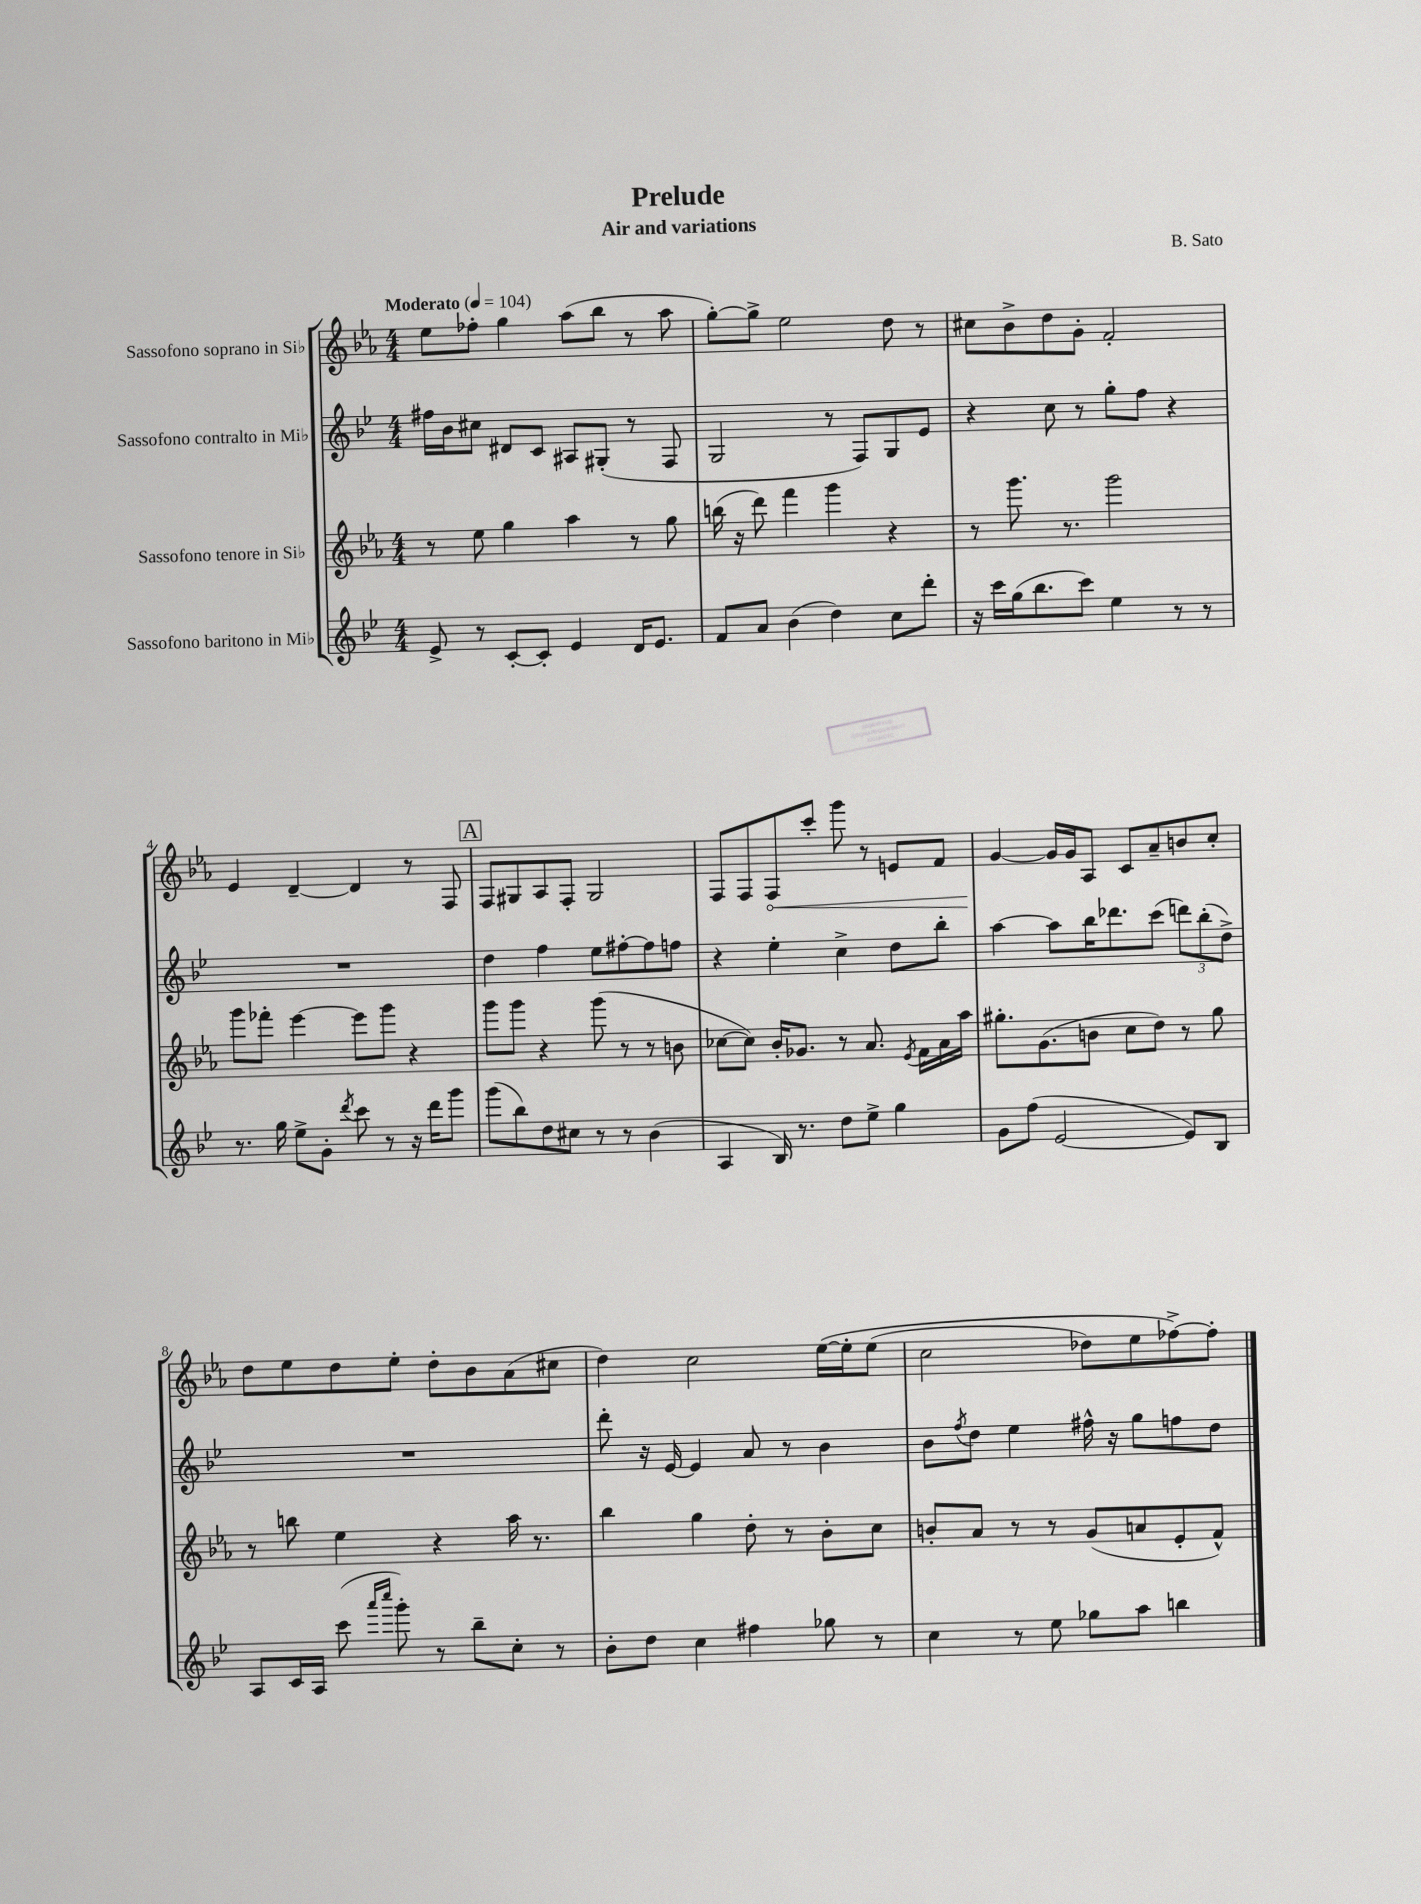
\header { title = "Prelude" composer = "B. Sato" subtitle = "Air and variations" }
<<
\new StaffGroup <<
\new Staff = "s0" \with { instrumentName = "Sassofono soprano in Sib" } {
    \clef treble \key ees \major \numericTimeSignature \time 4/4 \tempo "Moderato" 4 = 104
    ees''8 fes''8-. g''4 aes''8( bes''8 r8 aes''8 |
    g''8~-.) g''8-> ees''2 d''8 r8 |
    cis''8 bes'8-> d''8 g'8-. f'2-. |
    ees'4 d'4~-- d'4 r8 f8 |
    \mark \markup { \box "A" } f8 gis8 aes8 f8-. gis2 |
    f8 f8 \once \override Hairpin.circled-tip = ##t f8\< c'''8-. g'''8 r8 e'8 f'8 |
    g'4~\! g'16 g'16 aes8 c'8 aes'8-- b'8 c''8-. |
    d''8 ees''8 d''8 ees''8-. d''8-. bes'8 aes'8( cis''8 |
    d''4) c''2 ees''16~\( ees''16-. ees''8( |
    c''2 des''8) ees''8 fes''8~->\) fes''8-. \bar "|." |
}
\new Staff = "s1" \with { instrumentName = "Sassofono contralto in Mib" } {
    \clef treble \key bes \major \numericTimeSignature \time 4/4
    fis''16 bes'16 cis''8 dis'8 c'8 ais8 gis8-.( r8 f8 |
    g2 r8 f8) g8 ees'8 |
    r4 c''8 r8 g''8-. f''8 r4 |
    R1 |
    \mark \markup { \box "A" } d''4 f''4 ees''8 fis''8~-. fis''8 f''8 |
    r4 ees''4-. c''4-> d''8 bes''8-. |
    a''4~ a''8 bes''16 des'''8. c'''8( \tuplet 3/2 { d'''8) bes''8-.( d''8->) } |
    R1 |
    d'''8-. r16 ees'16~ ees'4 a'8 r8 bes'4 |
    bes'8 \acciaccatura { f''8 } d''8 ees''4 fis''16-^ r16 g''8 f''8 d''8 \bar "|." |
}
\new Staff = "s2" \with { instrumentName = "Sassofono tenore in Sib" } {
    \clef treble \key ees \major \numericTimeSignature \time 4/4
    r8 ees''8 g''4 aes''4 r8 g''8 |
    b''16( r16 d'''8) f'''4 g'''4 r4 |
    r8 g'''8. r8. g'''2 |
    g'''8 fes'''8-. ees'''4~ ees'''8 g'''8 r4 |
    \mark \markup { \box "A" } g'''8 g'''8 r4 g'''8( r8 r8 b'8 |
    ces''8~ ces''8) bes'16-. ges'8. r8 aes'8. \acciaccatura { ees'8 } f'16 aes'16 aes''16 |
    gis''8.-. g'8.( b'8 c''8 d''8) r8 gis''8 |
    r8 b''8 ees''4 r4 aes''16 r8. |
    bes''4 g''4 d''8-. r8 bes'8-. c''8 |
    b'8-. aes'8 r8 r8 g'8( a'8 ees'8-. f'8-^) \bar "|." |
}
\new Staff = "s3" \with { instrumentName = "Sassofono baritono in Mib" } {
    \clef treble \key bes \major \numericTimeSignature \time 4/4
    ees'8-> r8 c'8~-. c'8-. ees'4 d'16 ees'8. |
    f'8 a'8 bes'4( d''4) c''8 d'''8-. |
    r16 c'''16 g''16( bes''8. c'''8) ees''4 r8 r8 |
    r8. g''16 ees''8-> g'8-. \acciaccatura { d'''8 } c'''8 r8 r16 d'''16 g'''8 |
    \mark \markup { \box "A" } g'''8( bes''8) d''8 cis''8 r8 r8 bes'4( |
    a4 bes16) r8. d''8 ees''8-> g''4 |
    g'8 f''8( ees'2~ ees'8) bes8 |
    a8 c'16 a16 c'''8( \grace { a'''16 c''''16 } g'''8-.) r8 bes''8-- c''8-. r8 |
    bes'8-. d''8 c''4 fis''4 ges''8 r8 |
    c''4 r8 ees''8 ges''8 a''8 b''4 \bar "|." |
}
>>
>>
